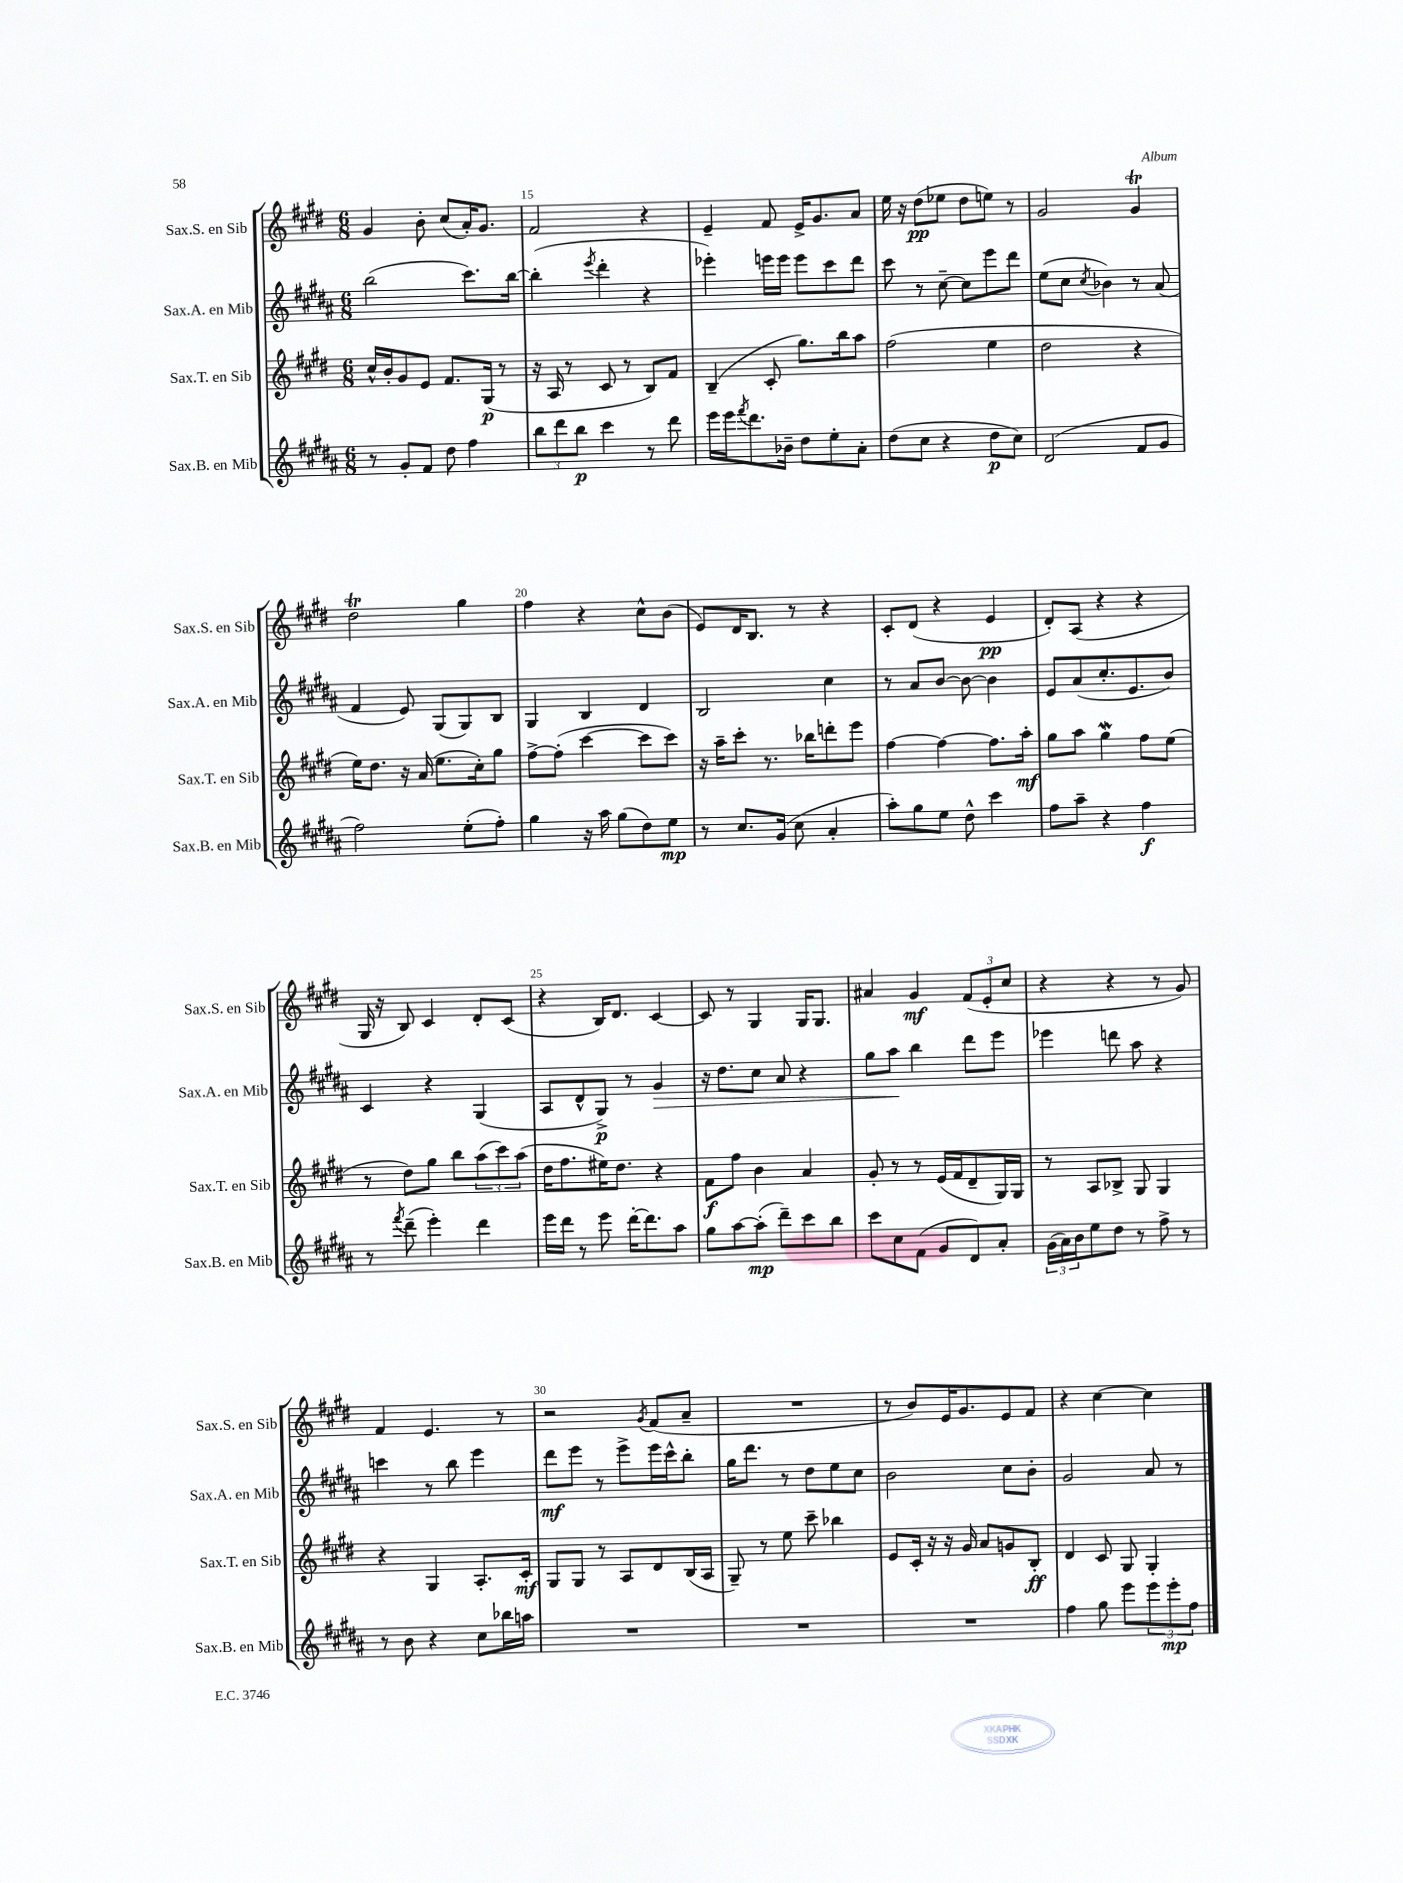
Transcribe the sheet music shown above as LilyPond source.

<<
\new StaffGroup <<
\new Staff = "s0" \with { instrumentName = "Sax.S. en Sib" shortInstrumentName = "Sax.S. en Sib" } {
    \clef treble \key e \major \numericTimeSignature \time 6/8
    gis'4 b'8-. cis''8( a'16-.) gis'8. |
    fis'2 r4 |
    e'4-- fis'8 e'16-> gis'8. a'8 |
    e''16 r16 dis''8\pp( ees''8 dis''8 e''8) r8 |
    gis'2 gis'4\trill |
    dis''2\trill gis''4 |
    fis''4 r4 cis''8-^ b'8( |
    e'8) dis'16 b8. r8 r4 |
    cis'8-. dis'8( r4 e'4\pp |
    dis'8-.) a8( r4 r4 |
    gis16 r16 b8) cis'4 dis'8-. cis'8( |
    r4 b16) dis'8. cis'4~ |
    cis'8 r8 gis4 gis16 gis8. |
    ais'4 gis'4\mf \tuplet 3/2 { fis'8( e'8-. cis''8 } |
    r4 r4 r8 gis'8) |
    fis'4 e'4. r8 |
    r2 \acciaccatura { gis'8 } fis'8( a'8-- |
    R2. |
    r8 b'8) e'16 gis'8. e'8 fis'8 |
    r4 cis''4~ cis''4 \bar "|." |
}
\new Staff = "s1" \with { instrumentName = "Sax.A. en Mib" shortInstrumentName = "Sax.A. en Mib" } {
    \clef treble \key b \major \numericTimeSignature \time 6/8
    b''2( cis'''8.) b''16~ |
    b''4-.( \acciaccatura { e'''8 } dis'''4-. r4 |
    ees'''4-.) e'''16 e'''16 e'''8 cis'''8 dis'''8 |
    cis'''8 r8 cis''8~-- cis''8 e'''8 dis'''8 |
    e''8( cis''8 \acciaccatura { cis''8 } bes'4) r8 ais'8( |
    fis'4 e'8) gis8( gis8) b8 |
    gis4 b4 dis'4 |
    b2 cis''4 |
    r8 ais'8 b'8~ b'8~ b'4 |
    e'8 ais'8( cis''8.-. e'8. b'8) |
    cis'4 r4 gis4( |
    ais8 dis'8-^ gis8->\p) r8 gis'4\> |
    r16 dis''8. cis''8 ais'8 r4 |
    gis''8 ais''8\! b''4 dis'''8 e'''8 |
    ees'''4 d'''8 ais''8 r4 |
    c'''4 r8 b''8 e'''4 |
    dis'''8\mf e'''8 r8 e'''8-> e'''16 cis'''16-^ b''8-. |
    gis''16 dis'''8. r8 dis''8 e''8 cis''8 |
    b'2 cis''8 b'8-. |
    gis'2 ais'8 r8 \bar "|." |
}
\new Staff = "s2" \with { instrumentName = "Sax.T. en Sib" shortInstrumentName = "Sax.T. en Sib" } {
    \clef treble \key e \major \numericTimeSignature \time 6/8
    cis''16-^ b'16-. gis'8 e'8 fis'8. gis16\p( r8 |
    r16 a16 r8 cis'8 r8 b8) fis'8 |
    b4--( cis'8-. gis''8.) b''16 a''8 |
    fis''2( e''4 |
    dis''2 r4 |
    e''16) dis''8. r16 a'16( e''8. cis''16-.) gis''8 |
    fis''8~-> fis''8-.( cis'''4~ cis'''8 cis'''8) |
    r16 a''16-- cis'''8-. r8. bes''16 d'''8-. e'''8 |
    fis''4~ fis''4~ fis''8. a''16-.\mf |
    gis''8 a''8 gis''4\mordent fis''8 e''8( |
    r8 dis''8) gis''8 b''8 \tuplet 3/2 { a''8( cis'''8) a''8( } |
    dis''16 fis''8. eis''16) dis''8. r4 |
    fis'8\f fis''8 b'4 a'4 |
    gis'8-. r8 r8 e'16( fis'16 dis'8-- gis16) gis16 |
    r8 a8 bes8-> gis8 gis4 |
    r4 gis4 a8.-. cis'16-.\mf |
    gis8 gis8 r8 a8 dis'8 b16( a16 |
    gis8--) r8 e''8 cis'''8-- bes''4 |
    e'8 cis'16-. r16 r16 gis'16 a'8 g'8 b8-.\ff |
    dis'4 cis'8 gis8 gis4-. \bar "|." |
}
\new Staff = "s3" \with { instrumentName = "Sax.B. en Mib" shortInstrumentName = "Sax.B. en Mib" } {
    \clef treble \key b \major \numericTimeSignature \time 6/8
    r8 gis'8-. fis'8 dis''8 fis''4 |
    \tuplet 3/2 { b''8 dis'''8 b''8\p } cis'''4 r8 dis'''8 |
    e'''16 e'''16 \acciaccatura { fis'''8 } dis'''8. bes'16-- dis''8 e''8-. ais'8-. |
    dis''8( cis''8 r4 dis''8\p cis''8) |
    dis'2( fis'8 gis'8 |
    fis''2) e''8-.( fis''8-.) |
    gis''4 r16 ais''16 gis''8( dis''8) e''8\mp |
    r8 cis''8. gis'16( cis''8 ais'4-. |
    ais''8-.) gis''8 e''8 dis''8-^ cis'''4 |
    fis''8 ais''8-- r4 fis''4\f |
    r8 \acciaccatura { fis'''8 } dis'''8--( e'''4-.) dis'''4 |
    e'''16 dis'''16 r8 e'''8 dis'''16~-. dis'''8. ais''8 |
    gis''8 ais''8~ ais''8-.\mp( dis'''8--) cis'''8 b''8 |
    cis'''8 cis''8 fis'8( gis'8 dis'8) ais'8-. |
    \tuplet 3/2 { gis'16( ais'16) b'16 } e''8 dis''8 r8 fis''8-> r8 |
    r8 b'8 r4 cis''8 bes''16 a''16 |
    R2. |
    R2. |
    R2. |
    fis''4 gis''8 e'''8 \tuplet 3/2 { e'''8 e'''8-.\mp fis''8 } \bar "|." |
}
>>
>>
\layout { \context { \Score currentBarNumber = #14 \override BarNumber.break-visibility = ##(#f #t #t) barNumberVisibility = #(every-nth-bar-number-visible 5) } }
